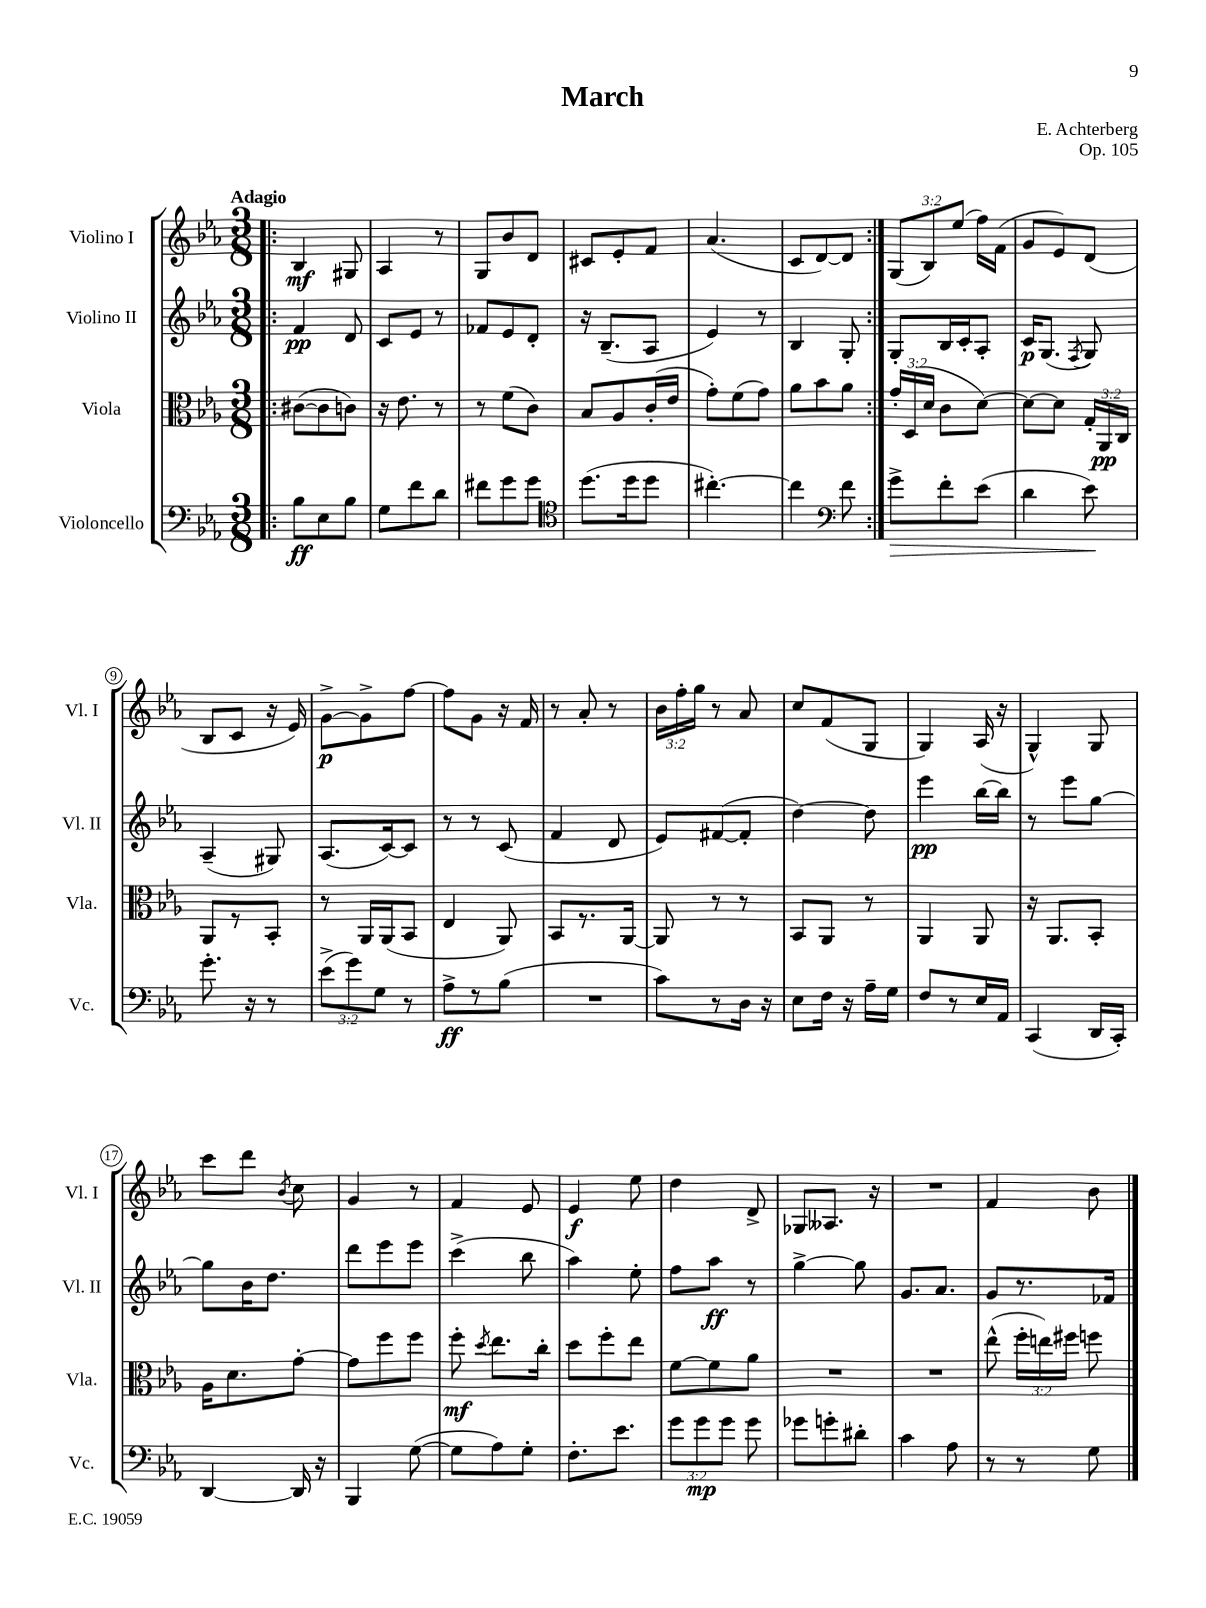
\header { title = "March" composer = "E. Achterberg" opus = "Op. 105" }
<<
\new StaffGroup <<
\new Staff = "s0" \with { instrumentName = "Violino I" shortInstrumentName = "Vl. I" } {
    \clef treble \key ees \major \numericTimeSignature \time 3/8 \override Staff.TupletNumber.text = #tuplet-number::calc-fraction-text \tempo "Adagio"
    \autoBeamOff \repeat volta 2 { \bar ".|:" bes4\mf gis8 |
    aes4 r8 |
    g8[ bes'8 d'8] |
    cis'8[ ees'8-. f'8] |
    aes'4.( |
    c'8[ d'8~) d'8] | }
    \tuplet 3/2 { g8[( bes8) ees''8]( } f''16[) f'16]( |
    g'8[ ees'8) d'8]( |
    bes8[ c'8] r16 ees'16) |
    g'8[~->\p g'8-> f''8]~ |
    f''8[ g'8] r16 f'16 |
    r8 aes'8-. r8 |
    \tuplet 3/2 { bes'16[ f''16-. g''16] } r8 aes'8 |
    c''8[ f'8( g8] |
    g4) aes16( r16 |
    g4-^) g8 |
    c'''8[ d'''8] \acciaccatura { bes'8 } c''8 |
    g'4 r8 |
    f'4 ees'8 |
    ees'4\f ees''8 |
    d''4 d'8-> |
    ges8[ aeses8.] r16 |
    R4. |
    f'4 bes'8 \bar "|." |
}
\new Staff = "s1" \with { instrumentName = "Violino II" shortInstrumentName = "Vl. II" } {
    \clef treble \key ees \major \numericTimeSignature \time 3/8
    \autoBeamOff \repeat volta 2 { \bar ".|:" f'4\pp d'8 |
    c'8[ ees'8] r8 |
    fes'8[ ees'8 d'8]-. |
    r16 bes8.[--( aes8] |
    ees'4) r8 |
    bes4 g8-. | }
    g8[-. bes16 c'16-. aes8]-. |
    c'16[\p g8.]( \acciaccatura { f8 } g8) |
    aes4--( gis8) |
    aes8.[( c'16~) c'8] |
    r8 r8 c'8( |
    f'4 d'8 |
    ees'8[) fis'8~( fis'8]-. |
    d''4~) d''8 |
    ees'''4\pp bes''16[~ bes''16] |
    r8 ees'''8[ g''8]~ |
    g''8[ bes'16 d''8.] |
    d'''8[ ees'''8 ees'''8] |
    c'''4->( bes''8 |
    aes''4) ees''8-. |
    f''8[ aes''8]\ff r8 |
    g''4~-> g''8 |
    g'8.[ aes'8.] |
    g'8[ r8. fes'16] \bar "|." |
}
\new Staff = "s2" \with { instrumentName = "Viola" shortInstrumentName = "Vla." } {
    \clef alto \key ees \major \numericTimeSignature \time 3/8 \override Staff.TupletNumber.text = #tuplet-number::calc-fraction-text
    \autoBeamOff \repeat volta 2 { \bar ".|:" cis'8[~( cis'8 c'8]) |
    r16 ees'8. r8 |
    r8 f'8[( c'8]) |
    bes8[ aes8 c'16-.( ees'16] |
    g'8[-.) f'8( g'8]) |
    aes'8[ bes'8 aes'8] | }
    \tuplet 3/2 { g'16[-. d16( d'16] } c'8[ d'8]~) |
    d'8[~ d'8] \tuplet 3/2 { g16[-. aes,16\pp c16] } |
    aes,8[ r8 bes,8]-. |
    r8 aes,16[ aes,16( bes,8] |
    ees4 aes,8) |
    bes,8[ r8. aes,16]~ |
    aes,8 r8 r8 |
    bes,8[ aes,8] r8 |
    aes,4 aes,8 |
    r16 aes,8.[ bes,8]-. |
    aes16[ d'8. g'8]~-. |
    g'8[ f''8 f''8] |
    f''8-.\mf \acciaccatura { d''8 } ees''8.[ c''16]-. |
    d''8[ f''8-. ees''8] |
    f'8[~ f'8 aes'8] |
    R4. |
    R4. |
    ees''8-^( \tuplet 3/2 { f''16[-. e''16) fis''16] } f''8 \bar "|." |
}
\new Staff = "s3" \with { instrumentName = "Violoncello" shortInstrumentName = "Vc." } {
    \clef bass \key ees \major \numericTimeSignature \time 3/8 \override Staff.TupletNumber.text = #tuplet-number::calc-fraction-text
    \autoBeamOff \repeat volta 2 { \bar ".|:" bes8[\ff ees8 bes8] |
    g8[ f'8 d'8] |
    fis'8[ g'8 g'8] |
    \clef tenor d''8.[( d''16 d''8] |
    cis''4.~-.) |
    cis''4 \clef bass f'8 | }
    g'8[->\> f'8-. ees'8]( |
    d'4 ees'8\!) |
    g'8.-. r16 r8 |
    \tuplet 3/2 { ees'8[->( g'8) g8] } r8 |
    aes8[->\ff r8 bes8]( |
    R4. |
    c'8[) r8 d16] r16 |
    ees8[ f16] r16 aes16[-- g16] |
    f8[ r8 ees16 aes,16] |
    c,4( d,16[ c,16]-.) |
    d,4~ d,16 r16 |
    bes,,4 g8~( |
    g8[ aes8) g8]-. |
    f8.[-. ees'8.] |
    \tuplet 3/2 { g'8[ g'8\mp g'8] } g'8 |
    ges'8[ g'8-. dis'8]-. |
    c'4 aes8 |
    r8 r8 g8 \bar "|." |
}
>>
>>
\layout { \context { \Score \override BarNumber.stencil = #(make-stencil-circler 0.1 0.3 ly:text-interface::print) } }
